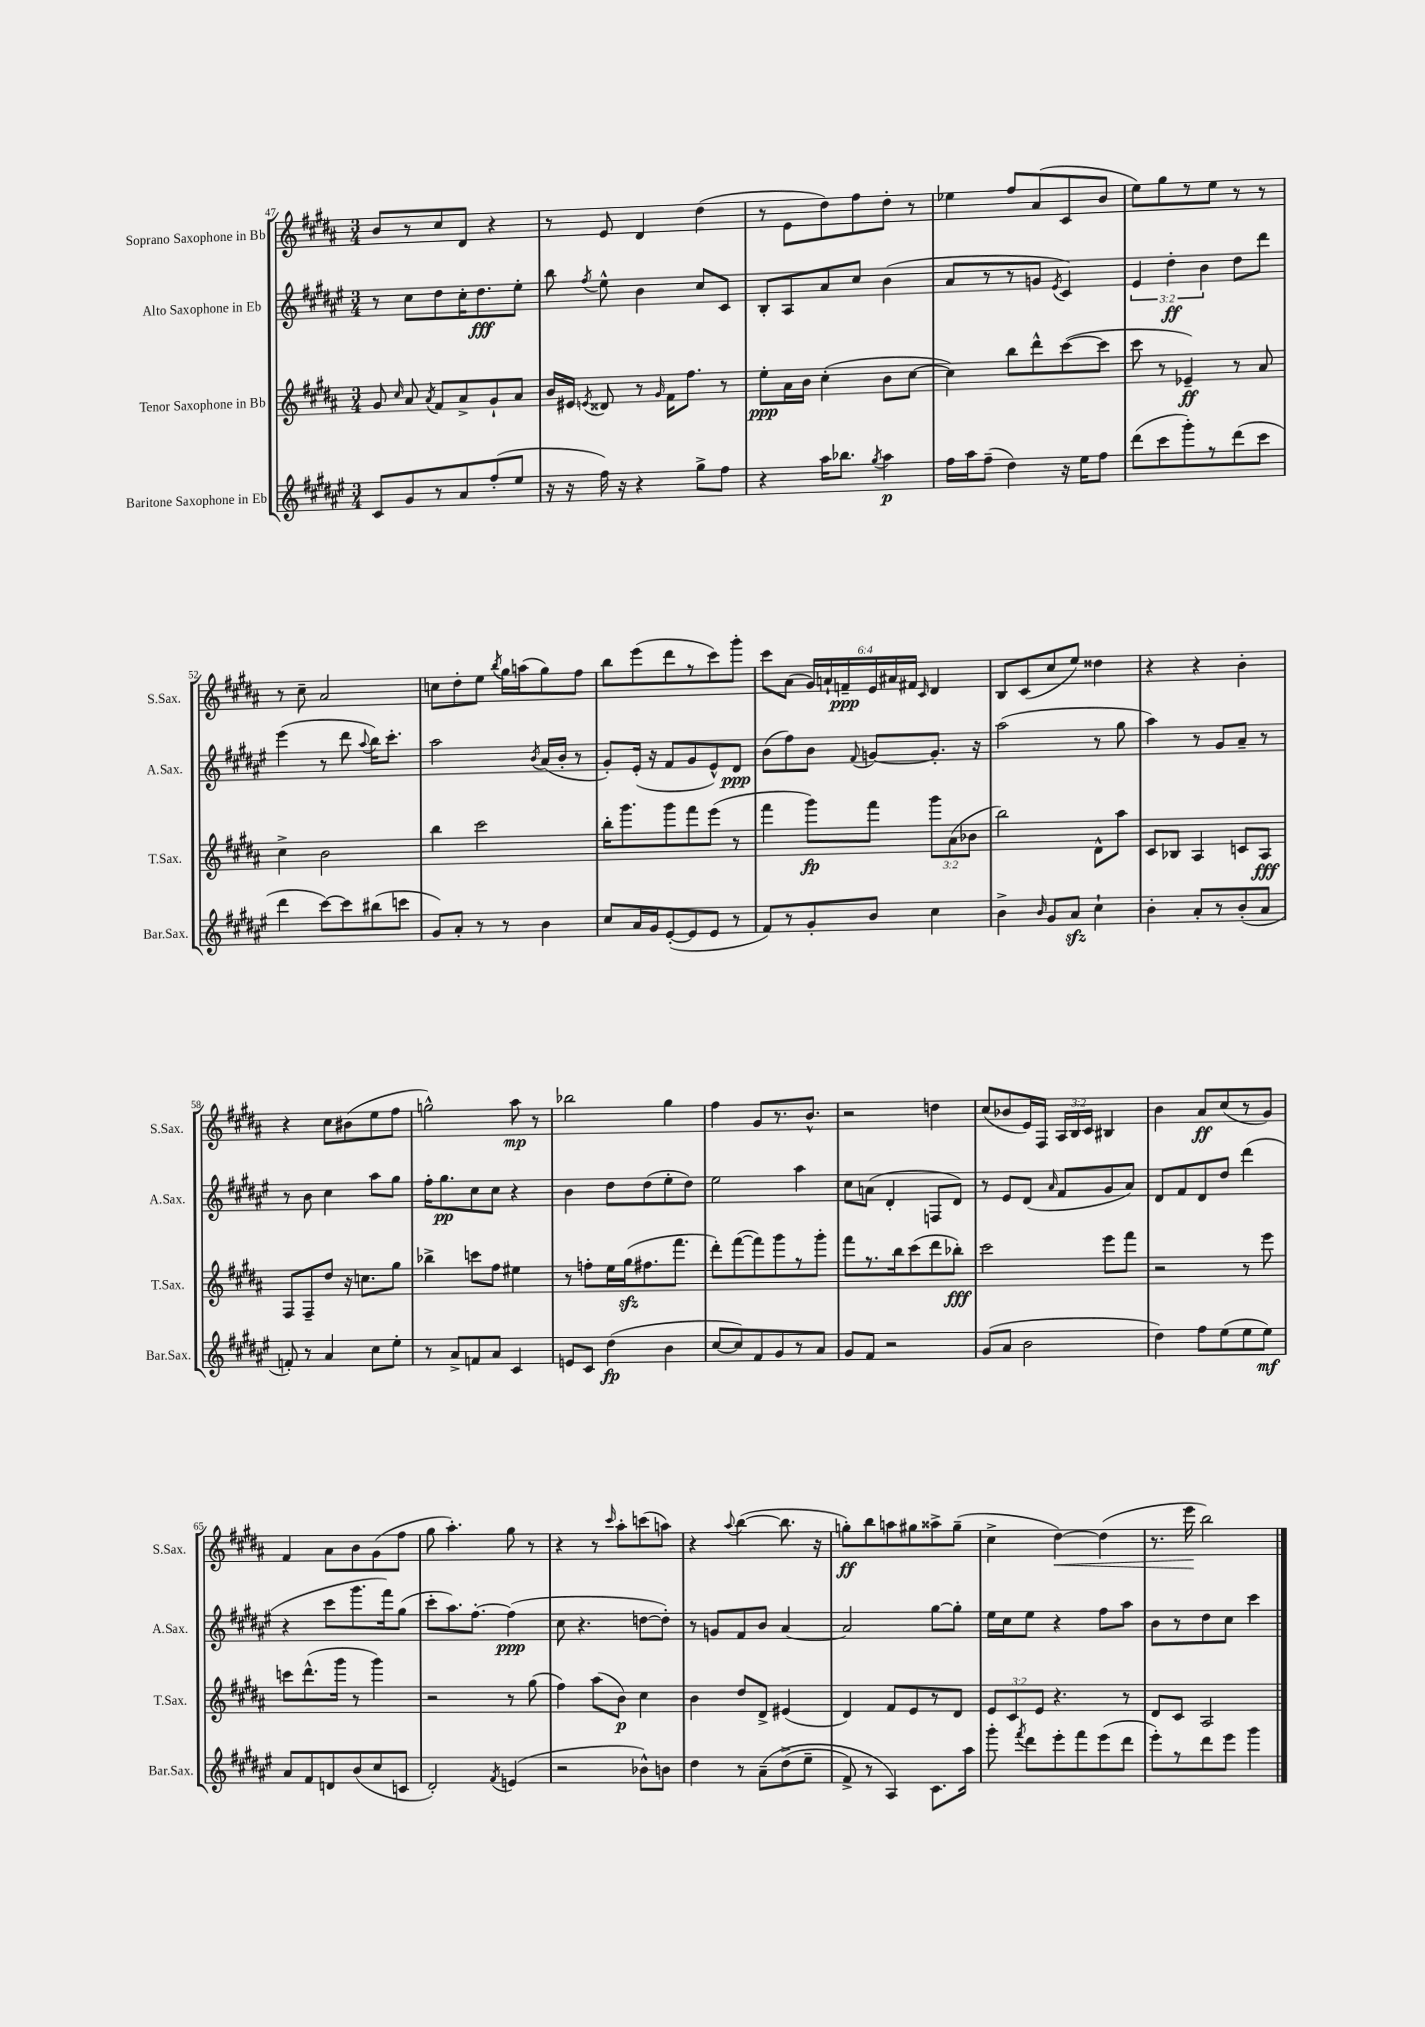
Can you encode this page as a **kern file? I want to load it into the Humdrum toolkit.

**kern	**dynam	**kern	**dynam	**kern	**dynam	**kern	**dynam
*part4	*part4	*part3	*part3	*part2	*part2	*part1	*part1
*staff4	*staff4	*staff3	*staff3	*staff2	*staff2	*staff1	*staff1
*I"Baritone Saxophone in Eb	*	*I"Tenor Saxophone in Bb	*	*I"Alto Saxophone in Eb	*	*I"Soprano Saxophone in Bb	*
*I'Bar.Sax.	*	*I'T.Sax.	*	*I'A.Sax.	*	*I'S.Sax.	*
*clefG2	*	*clefG2	*	*clefG2	*	*clefG2	*
*k[f#c#g#d#a#e#]	*	*k[f#c#g#d#a#]	*	*k[f#c#g#d#a#e#]	*	*k[f#c#g#d#a#]	*
*M3/4	*	*M3/4	*	*M3/4	*	*M3/4	*
=47	=47	=47	=47	=47	=47	=47	=47
8c#/L	.	8g#/	.	8r	.	8b/L	.
.	.	16qqcc#/	.	.	.	.	.
8g#/	.	8a#/	.	8cc#\L	.	8r	.
.	.	8qa#/	.	.	.	.	.
8r	.	8f#/L	.	8dd#\	.	8cc#/	.
8a#/	.	8a#^/	.	16cc#'\K	.	8d#/J	.
.	.	.	.	8.dd#\	fff	.	.
(8ff#'/	.	8g#`/	.	.	.	4r	.
8ee#/J	.	8a#/J	.	8ee#'\J	.	.	.
=48	=48	=48	=48	=48	=48	=48	=48
16r	.	16b/LL	.	8bb\	.	8r	.
16r	.	16e#X/JJ	.	.	.	.	.
.	.	8qen/	.	8qff#/	.	.	.
16ff#\)	.	8d##X/	.	8ee#^^\	.	8e/	.
16r	.	.	.	.	.	.	.
4r	.	8r	.	4b\	.	4d#/	.
.	.	16qqg#/	.	.	.	.	.
.	.	16f#\KL	.	.	.	.	.
.	.	8.ff#\J	.	.	.	.	.
8gg#^\L	.	.	.	8cc#/L	.	(4dd#\	.
8ff#\J	.	8r	.	8c#/J	.	.	.
=49	=49	=49	=49	=49	=49	=49	=49
4r	.	8ee'\L	ppp	8B'/L	.	8r	.
.	.	16a#\L	.	8A#/	.	8e\L	.
.	.	16b\JJ	.	.	.	.	.
16aa#\KL	.	(4cc#'\	.	8a#/	.	8dd#\)	.
8.bb-X\J	.	.	.	.	.	.	.
.	.	.	.	8cc#/J	.	8ff#\	.
8qgg#/	.	.	.	.	.	.	.
4aa#\	p	8b\L	.	(4b\	.	8dd#'\J	.
.	.	[8cc#\J	.	.	.	8r	.
=50	=50	=50	=50	=50	=50	=50	=50
16ff#\LL	.	4cc#\])	.	8a#/L	.	4ee-X\	.
16aa#\J	.	.	.	.	.	.	.
(8ff#~\J	.	.	.	8r	.	.	.
4dd#\)	.	8bb\L	.	8r	.	8ff#/L	.
.	.	8ddd#^^\	.	8gn/J	.	(8a#/	.
.	.	.	.	8qe#/	.	.	.
16r	.	([8ccc#\	.	4c#/)	.	8c#/	.
16ee#\KL	.	.	.	.	.	.	.
8ff#\J	.	8ccc#\J]	.	.	.	8b/J	.
=51	=51	=51	=51	=51	=51	=51	=51
(8ddd#\L	.	8ccc#\	.	6e#/	.	8ee\L)	.
8ccc#\	.	8r	.	.	.	8gg#\	.
.	.	.	.	6dd#'\	ff	.	.
8ggg#'\)	.	4e-X~/)	ff	.	.	8r	.
.	.	.	.	6b\	.	.	.
8r	.	.	.	.	.	8ee\J	.
(8ddd#\	.	8r	.	8dd#\L	.	8r	.
8ccc#\J	.	8a#/	.	8ddd#\J	.	8r	.
!!LO:LB:g=z
=52	=52	=52	=52	=52	=52	=52	=52
4ddd#\	.	4cc#^\	.	(4eee#\	.	8r	.
.	.	.	.	.	.	8cc#~\	.
[8ccc#\L)	.	2b\	.	8r	.	2a#/	.
8ccc#\]	.	.	.	8ddd#\	.	.	.
.	.	.	.	8qqaa#/	.	.	.
(8bb#X\	.	.	.	16bb\KL)	.	.	.
.	.	.	.	8.ccc#'\J	.	.	.
8cccn\J	.	.	.	.	.	.	.
=53	=53	=53	=53	=53	=53	=53	=53
8g#/L)	.	4bb\	.	2aa#\	.	8ccn\L	.
8a#'/J	.	.	.	.	.	8dd#'\	.
8r	.	2ccc#\	.	.	.	8ee\J	.
.	.	.	.	.	.	8qbb/	.
8r	.	.	.	.	.	16gg#\LL	.
.	.	.	.	.	.	(16aan\J	.
.	.	.	.	8qb/	.	.	.
4b\	.	.	.	(16a#/LL	.	8gg#\)	.
.	.	.	.	16b'/JJ	.	.	.
.	.	.	.	8r	.	8ff#\J	.
=54	=54	=54	=54	=54	=54	=54	=54
8cc#/L	.	16bb'\KL	.	8g#'/L)	.	8bb\L	.
.	.	8.ggg#\	.	.	.	.	.
16a#/L	.	.	.	(16e#'/Jk	.	(8eee\	.
16g#/J	.	.	.	16r	.	.	.
([8e#'/	.	8ggg#\	.	8f#/L	.	8ddd#\	.
8e#/]	.	8fff#\	.	8g#/	.	8r	.
8e#/J	.	(8eee\J	.	8e#^^/)	.	8ccc#\)	.
8r	.	8r	.	8d#/J	ppp	8ggg#'\J	.
=55	=55	=55	=55	=55	=55	=55	=55
8f#/L)	.	4fff#\	.	(8b\L	.	8ccc#\L	.
8r	.	.	.	8ff#\)	.	(8a#\J	.
8g#'/	.	8ggg#\L)	fp	8b\J	.	24g#/LL)	.
.	.	.	.	.	.	24an`/	.
.	.	.	.	.	.	24fn~/	ppp
.	.	.	.	8qqf#/	.	.	.
8b/J	.	8fff#\J	.	[8gn/L	.	24e/	.
.	.	.	.	.	.	24a#X/	.
.	.	.	.	.	.	24f#X/JJ	.
.	.	.	.	.	.	16qqc#/	.
4cc#\	.	12ggg#\L	.	8.g'/J]	.	4d#/	.
.	.	(12a#\	.	.	.	.	.
.	.	12b-X\J	.	.	.	.	.
.	.	.	.	16r	.	.	.
=56	=56	=56	=56	=56	=56	=56	=56
4b^\	.	2bb\)	.	(2aa#\	.	8B/L	.
.	.	.	.	.	.	(8c#/	.
16qqb/	.	.	.	.	.	.	.
8g#/L	.	.	.	.	.	8cc#/	.
8a#zz/J	.	.	.	.	.	8ee/J)	.
4cc#`\	.	8d#^^\L	.	8r	.	4dd##X\	.
.	.	8aa#\J	.	8gg#\	.	.	.
=57	=57	=57	=57	=57	=57	=57	=57
4b'\	.	8c#/L	.	4aa#\)	.	4r	.
.	.	8B-X/J	.	.	.	.	.
8a#'/L	.	4A#/	.	8r	.	4r	.
8r	.	.	.	8g#/L	.	.	.
(8b'/	.	8cn/L	.	8a#~/J	.	4b'\	.
8a#/J	.	8A#/J	fff	8r	.	.	.
!!LO:LB:g=z
=58	=58	=58	=58	=58	=58	=58	=58
8fn'/)	.	8F#/L	.	8r	.	4r	.
8r	.	8F#~/	.	8b\	.	.	.
4a#/	.	8dd#/J	.	4cc#\	.	8cc#\L	.
.	.	16r	.	.	.	(8b#X\	.
.	.	8.ccn\L	.	.	.	.	.
8cc#\L	.	.	.	8aa#\L	.	8ee\	.
8ee#'\J	.	8gg#\J	.	8gg#\J	.	8ff#\J	.
=59	=59	=59	=59	=59	=59	=59	=59
8r	.	4bb-X^\	.	16ff#'\KL	.	2ggn^^\)	.
.	.	.	.	8.gg#\	pp	.	.
8a#^/L	.	.	.	.	.	.	.
8fn/	.	8cccn\L	.	8cc#\	.	.	.
8a#/J	.	8ff#\J	.	8cc#\J	.	.	.
4c#/	.	4ee#X\	.	4r	.	8aa#\	mp
.	.	.	.	.	.	8r	.
=60	=60	=60	=60	=60	=60	=60	=60
8en/L	.	8r	.	4b\	.	2bb-X\	.
8c#/J	.	8ffn'\L	.	.	.	.	.
(4dd#\	fp	16ee\L	.	8dd#\L	.	.	.
.	.	(16gg#zz\J	.	.	.	.	.
.	.	8.ff#X\	.	(8dd#\	.	.	.
4b\	.	.	.	8ee#'\	.	4gg#\	.
.	.	8.fff#\J	.	.	.	.	.
.	.	.	.	8dd#\J)	.	.	.
=61	=61	=61	=61	=61	=61	=61	=61
[8cc#/L	.	8ddd#'\L)	.	2ee#\	.	4ff#\	.
8cc#/])	.	([8fff#\	.	.	.	.	.
8f#/	.	8fff#\])	.	.	.	8g#/L	.
8g#/	.	8ggg#\	.	.	.	8.r	.
8r	.	8r	.	4aa#\	.	.	.
.	.	.	.	.	.	8.b^^/J	.
8a#/J	.	8ggg#'\J	.	.	.	.	.
=62	=62	=62	=62	=62	=62	=62	=62
8g#/L	.	8fff#\L	.	8cc#\L	.	2r	.
8f#/J	.	8.r	.	(8an\J	.	.	.
2r	.	.	.	4d#'/	.	.	.
.	.	16bb\k	.	.	.	.	.
.	.	(8ccc#\	.	.	.	.	.
.	.	8ddd#\	.	8Fn/L	.	4ddn\	.
.	.	8bb-X'\J)	fff	8d#/J)	.	.	.
=63	=63	=63	=63	=63	=63	=63	=63
(8g#/L	.	2ccc#\	.	8r	.	(8cc#/L	.
8a#/J	.	.	.	8e#/L	.	8b-X/	.
2b\	.	.	.	(8d#/J	.	16e/L)	.
.	.	.	.	.	.	16F#/JJ	.
.	.	.	.	16qqa#/	.	.	.
.	.	.	.	8f#/L	.	24A#/LL	.
.	.	.	.	.	.	24B/	.
.	.	.	.	.	.	24c#/JJ	.
.	.	8eee\L	.	8g#/	.	4B#X/	.
.	.	8fff#\J	.	8a#/J)	.	.	.
=64	=64	=64	=64	=64	=64	=64	=64
4dd#\)	.	2r	.	8d#/L	.	4b\	.
.	.	.	.	8f#/	.	.	.
8ff#\L	.	.	.	8d#/	.	8a#/L	ff
(8ee#\	.	.	.	8dd#/J	.	(8cc#/	.
8ee#\	.	8r	.	(4ddd#\	.	8r	.
8ee#\J)	mf	8eee\	.	.	.	8g#/J)	.
!!LO:LB:g=z
=65	=65	=65	=65	=65	=65	=65	=65
8a#/L	.	8cccn\L	.	4r	.	4f#/	.
8f#/	.	(8.ddd#^^\	.	.	.	.	.
8dn/	.	.	.	8ccc#\L	.	8a#\L	.
.	.	16ggg#\Jk	.	.	.	.	.
(8b/	.	8r	.	8.ggg#\	.	8b\	.
8cc#/	.	4ggg#\)	.	.	.	(8g#\	.
.	.	.	.	16fff#\k)	.	.	.
8cn/J	.	.	.	(8gg#\J	.	8ff#\J	.
=66	=66	=66	=66	=66	=66	=66	=66
2d#'/)	.	2r	.	8ccc#'\L	.	8gg#\	.
.	.	.	.	8.aa#\)	.	4.aa#'\)	.
.	.	.	.	[8.ff#'\J	.	.	.
8qf#/	.	.	.	.	.	.	.
(4en/	.	8r	.	(4ff#\]	ppp	8gg#\	.
.	.	(8gg#\	.	.	.	8r	.
=67	=67	=67	=67	=67	=67	=67	=67
2r	.	4ff#\)	.	8cc#\	.	4r	.
.	.	.	.	4.r	.	.	.
.	.	(8aa#\L	.	.	.	8r	.
.	.	.	.	.	.	16qqccc#/	.
.	.	8b\J)	p	.	.	8aa#'\L	.
8b-X^^\L)	.	4cc#\	.	[8ddn\L	.	(8cccn\	.
8bn\J	.	.	.	8dd'\J])	.	8aan\J)	.
=68	=68	=68	=68	=68	=68	=68	=68
4dd#\	.	4b\	.	8r	.	4r	.
.	.	.	.	8gn/L	.	.	.
.	.	.	.	.	.	8qqaa#/	.
8r	.	8dd#/L	.	8f#/	.	([4bb\	.
(8a#~\L	.	8d#^/J	.	8b/J	.	.	.
(8dd#^\	.	(4e#X/	.	[4a#/	.	8.bb\]	.
8ee#~\J	.	.	.	.	.	.	.
.	.	.	.	.	.	16r	.
=69	=69	=69	=69	=69	=69	=69	=69
8f#^/)	.	4d#/)	.	2a#/]	.	8ggn'\L)	ff
8r	.	.	.	.	.	8bb\	.
4A#/)	.	8f#/L	.	.	.	8aan\	.
.	.	8e/	.	.	.	8gg#X\	.
8.c#\L	.	8r	.	[8gg#\L	.	8aa##X^\	.
.	.	8d#/J	.	8gg#'\J]	.	(8gg#~\J	.
16aa#\Jk	.	.	.	.	.	.	.
=70	=70	=70	=70	=70	=70	=70	=70
8ggg#'\	.	12e/L	.	16ee#\LL	.	4cc#^\	.
.	.	.	.	16cc#\J	.	.	.
.	.	12c#/	.	.	.	.	.
8qfff#/	.	.	.	.	.	.	.
8ddd#\L	.	.	.	8ee#\J	.	.	.
.	.	12e/J	.	.	.	.	.
!	!	!	!	!	!	!	!LO:HP:b
8eee#'\	.	4.r	.	4r	.	[4dd#\)	<
8fff#\	.	.	.	.	.	.	.
(8eee#\	.	.	.	8ff#\L	.	(4dd#\]	.
8ddd#\J	.	8r	.	8aa#\J	.	.	.
=71	=71	=71	=71	=71	=71	=71	=71
8eee#'\L)	.	8d#/L	.	8b\L	.	8.r	.
8r	.	8c#/J	.	8r	.	.	.
.	.	.	.	.	.	16eee\	.
8ddd#\	.	2A#/	.	8dd#\	.	2bb\)	[
8eee#\J	.	.	.	8cc#\J	.	.	.
4ggg#\	.	.	.	4ccc#\	.	.	.
==	==	==	==	==	==	==	==
*-	*-	*-	*-	*-	*-	*-	*-
